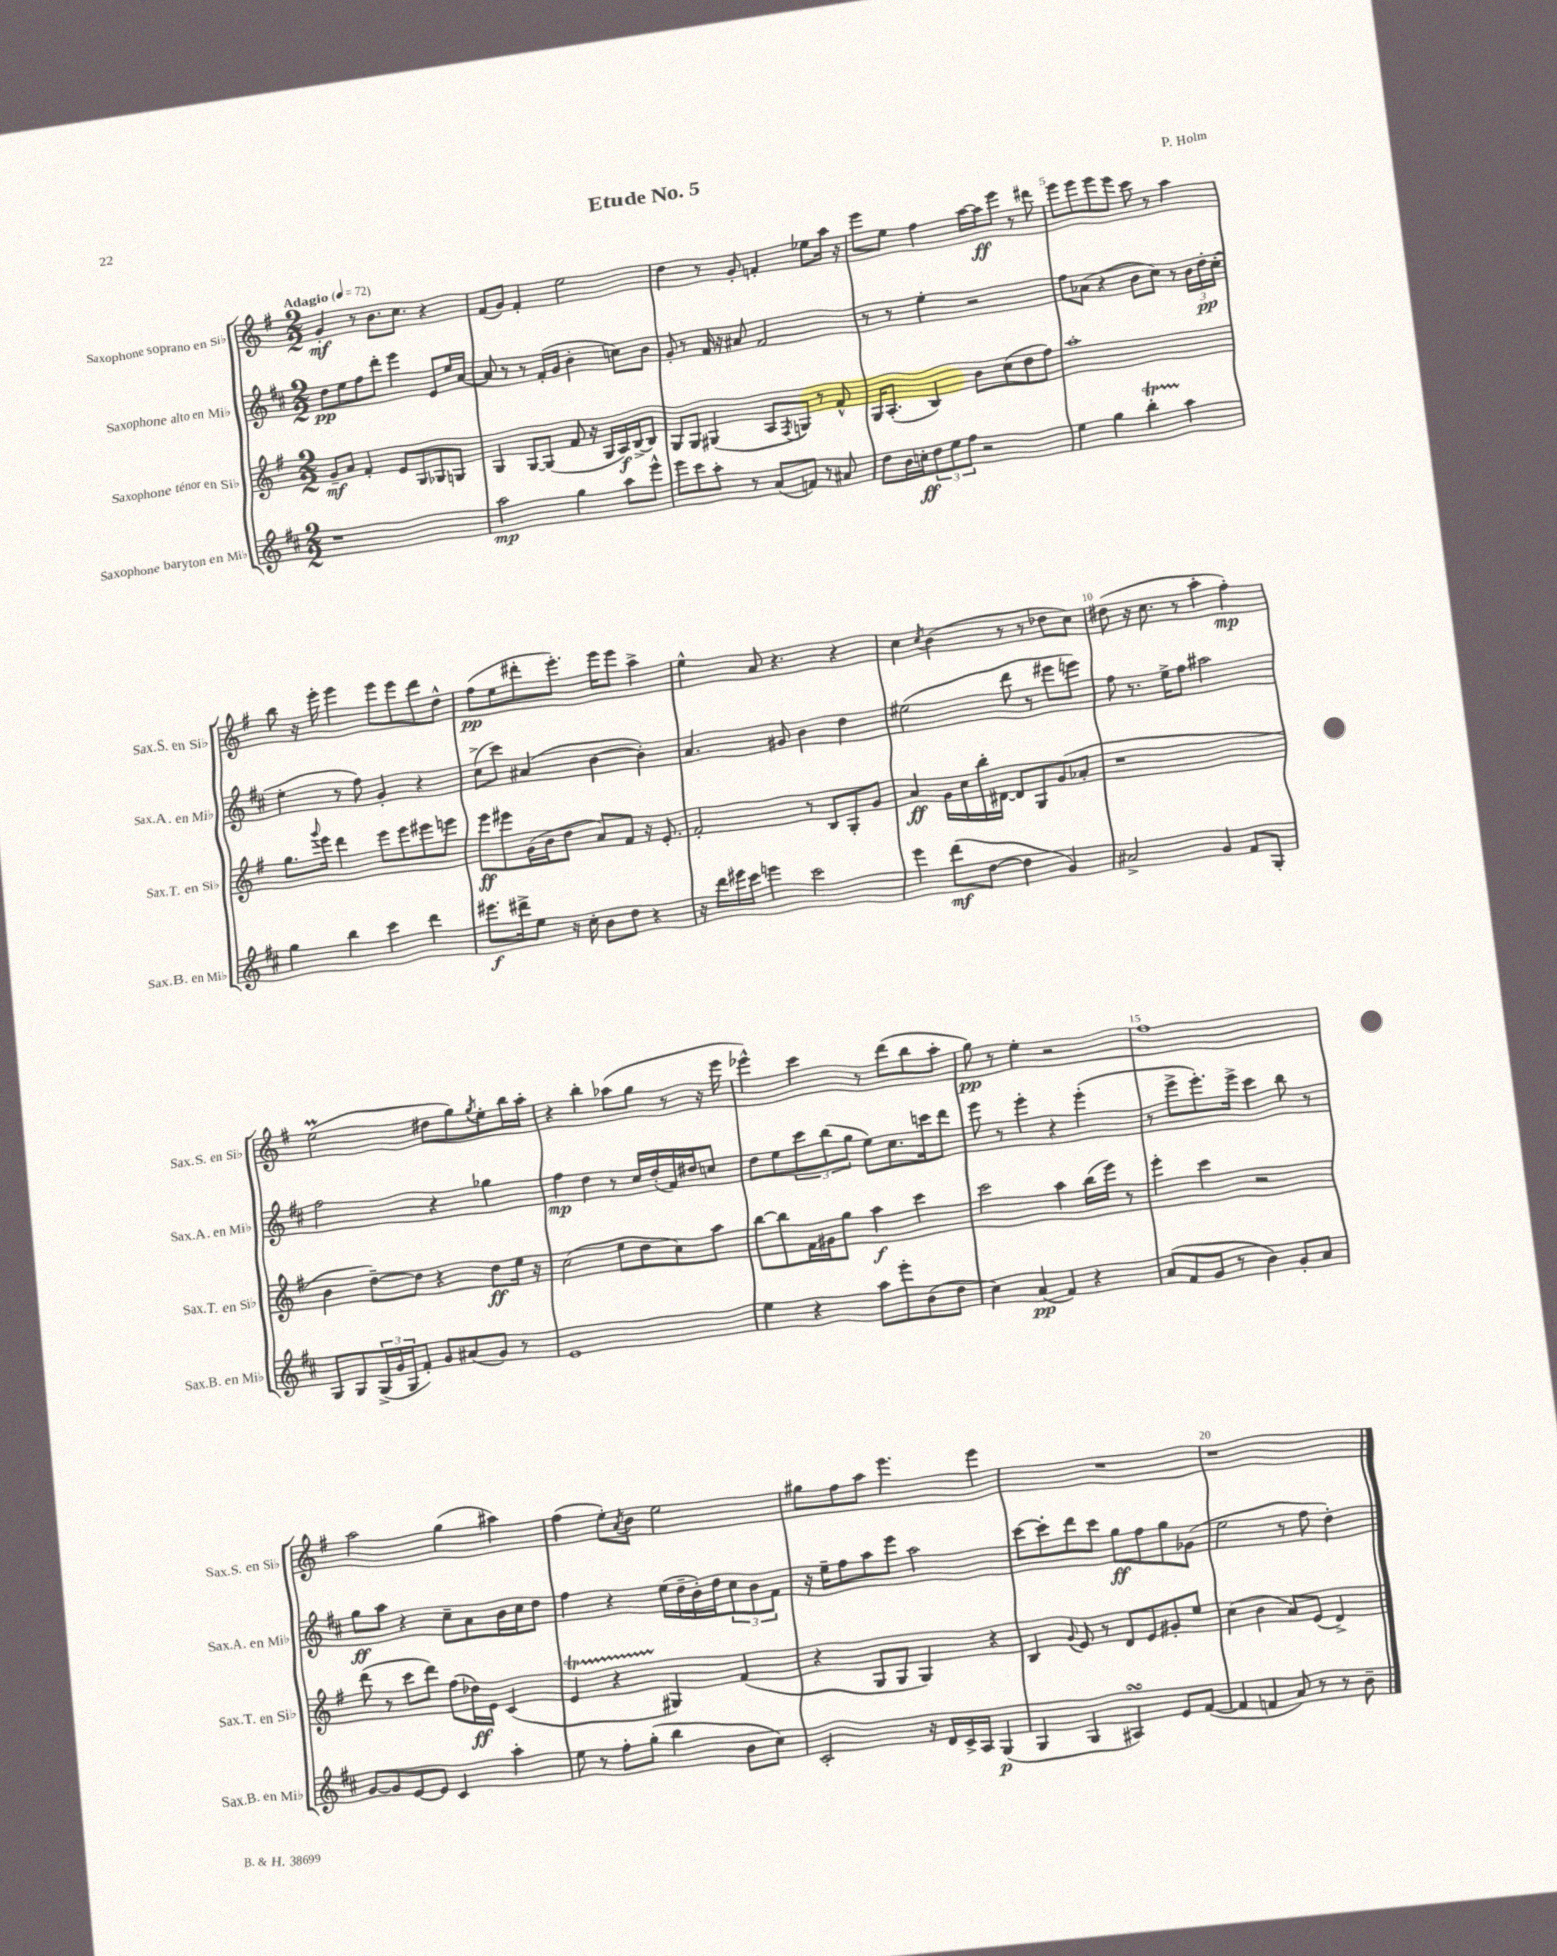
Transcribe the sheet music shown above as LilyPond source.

\header { title = "Etude No. 5" composer = "P. Holm" }
<<
\new StaffGroup <<
\new Staff = "s0" \with { instrumentName = "Saxophone soprano en Sib" shortInstrumentName = "Sax.S. en Sib" } {
    \clef treble \key g \major \numericTimeSignature \time 2/2 \tempo "Adagio" 4 = 72
    g'4-.\mf r8 b'8. c''8. r4 |
    fis'8( g'8) fis'4-. e''2 |
    d''4 r8 g'8-. f'4-. ees''8 a''16 r16 |
    e'''8 e''8 fis''4 a''16~ a''16\ff e'''8 r8 dis'''8 |
    e'''8 e'''8 e'''8 e'''8 c'''8 r8 a''4 |
    b''8 r16 e'''16-. e'''4 e'''8 e'''8 d'''8 d''8-^ |
    fis''8\pp( e''8 dis'''8-. e'''8.-.) e'''16 e'''8 a''4-> |
    e''4-^ a'8 r4. r4 |
    c''4 \acciaccatura { c''8 } b'4( r8 r8 des''8 c''8) |
    dis''8( r16 c''8. r8 a''4-. fis''4-.\mp) |
    e''2\prall( dis''8 g''8) \acciaccatura { g''8 } e''8-. b''16 a''16-. |
    r4 b''4-. aes''8( g''8 r8 r16 e'''16 |
    ees'''4-^) c'''4 r8 d'''8( b''8 a''8-. |
    g''8\pp) r8 e''4-. r2 |
    fis''1 |
    a''2 g''4( ais''4) |
    fis''4( e''8-.) \acciaccatura { a'8 } b'8 e''2 |
    gis''8 fis''8 a''8 e'''4. e'''4 |
    R1 |
    r1 \bar "|." |
}
\new Staff = "s1" \with { instrumentName = "Saxophone alto en Mib" shortInstrumentName = "Sax.A. en Mib" } {
    \clef treble \key d \major \numericTimeSignature \time 2/2
    d''8\pp e''8 fis''8 d'''8-. e'''4 e'8 e''16 a'16~ |
    a'8 r8 r8 fis'16-.( g'16 b'4-. c''8) b'8 |
    g'8-. r8 fis'16 r16 ais'8 fis'2 |
    r8 r8 e''4-. r2 |
    fis''8 aes'8( r4 b'8 cis''8) r8 \tuplet 3/2 { b'16 d''16-.\pp cis''16-.( } |
    e''4-. r8 fis''8) g'4-. r4 |
    cis''8->( cis'''8) ais'4( b'4~ b'4-.) |
    a'4. gis'8 b'4 d''4 |
    eis''2( d'''8 r8 eis'''8 e'''8) |
    fis''8 r8. e''16-> fis''8 ais''2 |
    fis''2 r4 ges''4 |
    fis''4\mp d''4 r8 cis''16 d''16-.( fis'16) dis''16 c''8 |
    d''8 e''8 \tuplet 3/2 { cis'''8 b''8( g''8 } e''8) cis''8. c'''16 d'''8 |
    e'''8 r8 e'''4-. r4 e'''4-.( |
    r8 e'''8-> e'''8.-.) e'''16-> cis'''4 b''8 r8 |
    g''8\ff a''8 r4 cis''8-- a'8 b'16 cis''16 d''8 |
    fis''4 r4 e''16( d''16-- b'16-.) d''16 \tuplet 3/2 { cis''8 b'8 fis'8 } |
    r16 e''16-- fis''8 a''8 e'''8 a''2 |
    cis'''8~ cis'''8-. d'''8 cis'''8 g''8\ff fis''8 g''8 ges'8( |
    e''2 r8 fis''8 d''4-.) \bar "|." |
}
\new Staff = "s2" \with { instrumentName = "Saxophone ténor en Sib" shortInstrumentName = "Sax.T. en Sib" } {
    \clef treble \key g \major \numericTimeSignature \time 2/2
    g'8--\mf a'8 fis'4-. e'8 g8 ges8 g8 |
    g4 g8~ g8( fis'8 r16 g16 a16\f) b16~-> b8 |
    g8 g8 gis4( a8 \acciaccatura { fis8 } g8) r8 fis'8-^ |
    g16 a8.-.( b4) b'8 c''8( d''8 fis''8) |
    a''1-. |
    g''8. \appoggiatura { g'''8 } e'''16 d'''4 e'''8 e'''8 eis'''8 e'''8 |
    e'''8\ff eis'''8 g'16( b'16 d''8 a'8) fis'8 r16 e'8.-. |
    fis'2-. r8 b8 g8-. g'8 |
    a'4\ff g'16 c''16 b''16-. dis'16~ dis'8 g8 g'8( aes'8-. |
    r1 |
    b'4 d''8~--) d''8 r4 d''8\ff e''16 r16 |
    c''2( e''8 d''8 c''8) a''8 |
    b''8~ b''8 fis'16 gis'16 g''8 a''4\f c'''4 |
    c'''2 a''4 b''16( e'''16) r8 |
    e'''4-. c'''4 r2 |
    d'''8( r8 c'''8 d'''8) fis''8( des''16\ff) e'16 c'4( |
    e'4\startTrillSpan r4 gis4\stopTrillSpan) fis'4( |
    r4 g8 g8 g4) r4 |
    b4 \appoggiatura { g'8 } e'8 r8 d'8 e'8 gis'8-. e''8 |
    c''4( b'4 a'8) e'8( d'4->) \bar "|." |
}
\new Staff = "s3" \with { instrumentName = "Saxophone baryton en Mib" shortInstrumentName = "Sax.B. en Mib" } {
    \clef treble \key d \major \numericTimeSignature \time 2/2
    r1 |
    a''2\mp g''4 a''8 e'''8-^ |
    e'''8 cis'''8 a''8-. r8 a'8( f'8) r8 ais'8 |
    d''8 b'16 c''16-.\ff \tuplet 3/2 { d''8 e''8 fis''8 } r2 |
    e''4 g''4 b''4-.\startTrillSpan a''4\stopTrillSpan |
    g''4 b''4 cis'''4 d'''4 |
    eis'''8.\f dis'''16-> e''8 r16 cis''16-. b'8 d''8 r4 |
    r16 d'''16 eis'''16 cis'''16 e'''4 cis'''2 |
    e'''4 d'''8\mf( d''8~ d''4 g'4) |
    ais'2-> g'4 fis'8 g8-. |
    g8 g8 \tuplet 3/2 { g16->( g'16 g16 } fis'8-.) g'8 ais'8( g'8) r8 |
    e'1 |
    e''4 r4 a''8 e'''8-. b'8( d''8 |
    cis''4) a'4\pp( fis'4) r4 |
    a'8( fis'8 g'8 r8 b'4) g'8-. a'8 |
    g'8~ g'8 e'8~ e'8 cis'4 a''4-. |
    e''8 r8 fis''8-. g''8-.( b''4 b'8 cis''8) |
    cis'2-. r16 d'16 cis'16-> a16 g4\p( |
    g4 g4 ais4\turn) e'8 fis'8~( |
    fis'4 f'4 a'8) r8 r8 b'8-- \bar "|." |
}
>>
>>
\layout { \context { \Score \override BarNumber.break-visibility = ##(#f #t #t) barNumberVisibility = #(every-nth-bar-number-visible 5) } }
